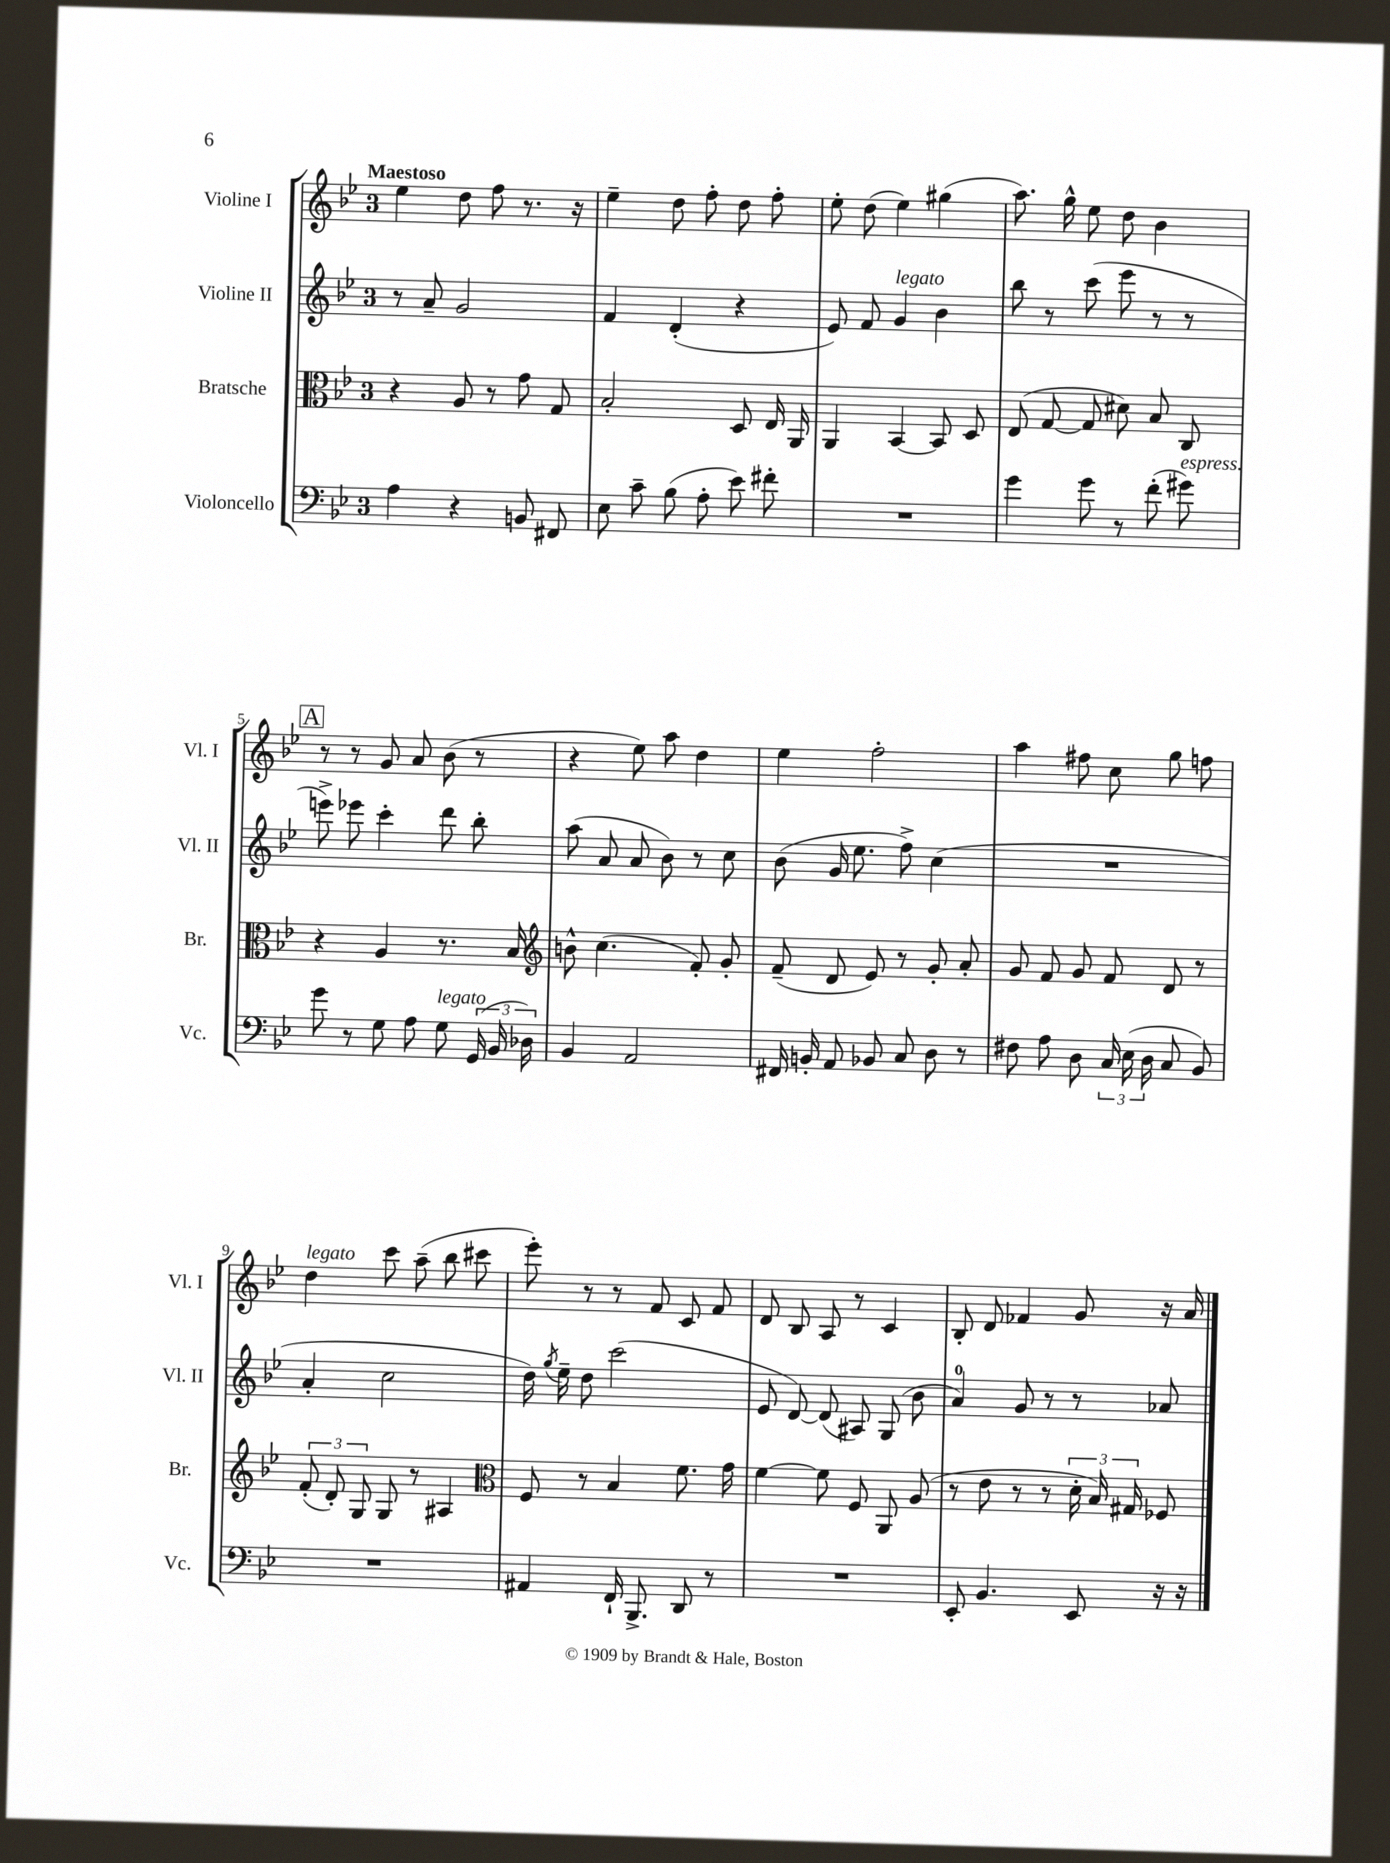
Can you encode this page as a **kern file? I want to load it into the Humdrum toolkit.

**kern	**kern	**kern	**kern
*part4	*part3	*part2	*part1
*staff4	*staff3	*staff2	*staff1
*I"Violoncello	*I"Bratsche	*I"Violine II	*I"Violine I
*I'Vc.	*I'Br.	*I'Vl. II	*I'Vl. I
*clefF4	*clefC3	*clefG2	*clefG2
*k[b-e-]	*k[b-e-]	*k[b-e-]	*k[b-e-]
*M3/4	*M3/4	*M3/4	*M3/4
=1	=1	=1	=1
!	!	!	!LO:TX:a:B:t=Maestoso
4A\	4r	8r	4ee-\
.	.	8a~/	.
4r	8A/	2g/	8dd\
.	8r	.	8ff\
8BBn/	8g\	.	8.r
8FF#X/	8G/	.	.
.	.	.	16r
=2	=2	=2	=2
8E-\	2B-'/	4f/	4ee-~\
8c~\	.	.	.
(8B-\	.	(4d'/	8dd\
8A'\	.	.	8ff'\
8e-\)	8D/	4r	8dd\
8f#X'\	16E-/	.	8ff'\
.	16AA/	.	.
=3	=3	=3	=3
2.r	4AA/	8e-/)	8ee-'\
.	.	8f/	(8dd\
!	!	!LO:TX:a:i:t=legato	!
.	[4BB-/	4g/	4ee-\)
.	8BB-/]	4b-\	(4gg#X\
.	8D/	.	.
=4	=4	=4	=4
4g\	(8E-/	8bb-\	8.aa\)
.	[8G/	8r	.
.	.	.	16gg^^\
8g\	8G/]	(8ccc\	8ee-\
8r	8d#X\)	8eee-\	8dd\
(8f'\	8B-/	8r	4b-\
!LO:TX:a:i:t=espress.	!	!	!
8g#X\)	8C/	8r	.
!!LO:LB:g=z
!!LO:REH:place=s1:t=A
=5	=5	=5	=5
8g\	4r	8eeen^\)	8r
8r	.	8eee-X\	8r
8G\	4A/	4ccc'\	8g/
8A\	.	.	8a/
!LO:TX:a:i:t=legato	!	!	!
8G\	8.r	8ddd\	(8b-\
(24GG/	.	8bb-'\	8r
24BB-/	.	.	.
.	16B-/	.	.
24D-X\)	.	.	.
=6	=6	=6	=6
*	*clefG2	*	*
4BB-/	8bn^^\	(8aa\	4r
.	(4.cc\	8a/	.
2AA/	.	8a/	8ee-\)
.	.	8b-\)	8aa\
.	8f'/)	8r	4dd\
.	8g'/	8cc\	.
=7	=7	=7	=7
16FF#X/	(8f~/	(8b-\	4ee-\
16BBn'/	.	.	.
8AA/	8d/	16g/	.
.	.	8.ee-\	.
8BB-X/	8e-/)	.	2ff'\
8C/	8r	8ff^\)	.
8D\	8g'/	(4cc\	.
8r	8a'/	.	.
=8	=8	=8	=8
8F#X\	8g/	2.r	4aa\
8A\	8f/	.	.
8D\	8g/	.	8ff#X\
24C/	8f/	.	8cc\
(24E-\	.	.	.
24D\	.	.	.
8C/	8d/	.	8gg\
8BB-/)	8r	.	8ffn\
!!LO:LB:g=z
=9	=9	=9	=9
!	!	!	!LO:TX:a:i:t=legato
2.r	(12f'/	4a'/	4dd\
.	12d'/)	.	.
.	12G/	.	.
.	8G/	2cc\	8ccc\
.	8r	.	(8aa~\
.	4A#X/	.	8bb-\
.	.	.	8ccc#X\
=10	=10	=10	=10
*	*clefC3	*	*
4AA#X/	8F/	16dd\)	8eee-'\)
.	.	8qgg/	.
.	.	16ee-~\	.
.	8r	8dd\	8r
16FF`/	4B-/	(2ccc\	8r
8.BBB-^/	.	.	.
.	.	.	8f/
8DD/	8.f\	.	8c/
8r	.	.	8f/
.	16g\	.	.
=11	=11	=11	=11
2.r	[4f\	8e-/	8d/
.	.	[8d/)	8B-/
.	8f\]	(8d/]	8A/
.	8F/	8A#X/)	8r
.	8AA/	(8G/	4c/
.	(8A/	8b-\	.
=12	=12	=12	=12
8EE-'/	8r	4a/)	8B-'/
4.BB-/	8e-\	.	8d/
.	8r	8g/	4f-X/
.	8r	8r	.
8EE-/	24d'\	8r	8g/
.	24B-/)	.	.
.	24G#X/	.	.
16r	8F-X/	8a-X/	16r
16r	.	.	16a/
==	==	==	==
*-	*-	*-	*-
